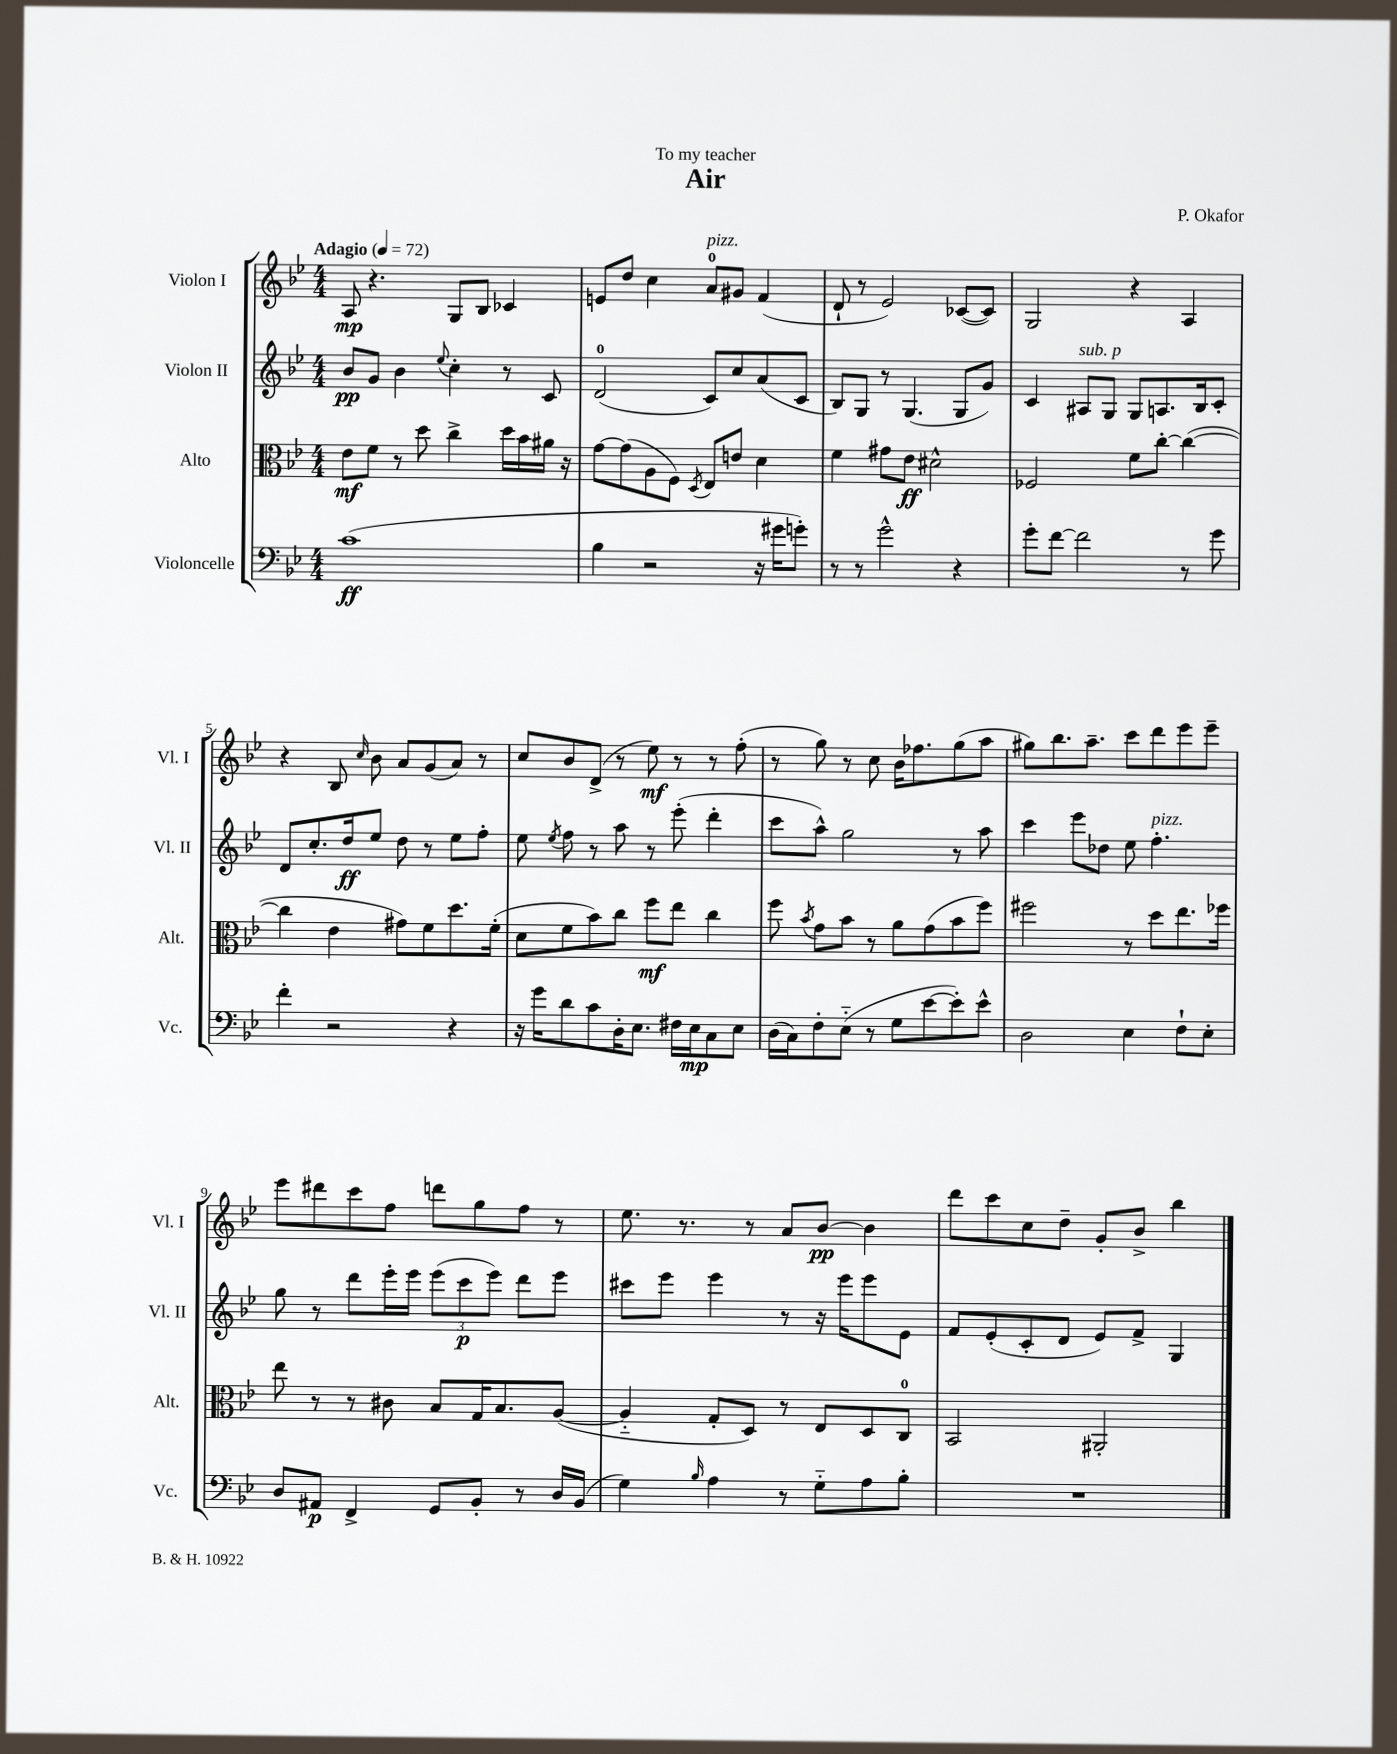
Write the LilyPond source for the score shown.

\header { title = "Air" composer = "P. Okafor" dedication = "To my teacher" }
<<
\new StaffGroup <<
\new Staff = "s0" \with { instrumentName = "Violon I" shortInstrumentName = "Vl. I" } {
    \clef treble \key bes \major \numericTimeSignature \time 4/4 \tempo "Adagio" 4 = 72
    \autoBeamOff a8\mp r4. g8[ bes8] ces'4 |
    e'8[ d''8] c''4 a'8[-0^\markup { \italic "pizz." } gis'8] f'4( |
    d'8-! r8 ees'2) ces'8[~( ces'8]) |
    g2 r4 a4 |
    r4 bes8 \grace { c''16 } bes'8 a'8[ g'8( a'8]) r8 |
    c''8[ bes'8 d'8]->( r8 ees''8\mf) r8 r8 f''8-.( |
    r8 g''8) r8 c''8 bes'16[ fes''8. g''8( a''8] |
    gis''8[) bes''8. a''8.]-- c'''8[ d'''8 ees'''8 ees'''8]-- |
    ees'''8[ dis'''8 c'''8 f''8] d'''8[ g''8 f''8] r8 |
    ees''8. r8. r8 a'8[ bes'8]~\pp bes'4 |
    d'''8[ c'''8 c''8 d''8]-- g'8[-. bes'8]-> bes''4 \bar "|." |
}
\new Staff = "s1" \with { instrumentName = "Violon II" shortInstrumentName = "Vl. II" } {
    \clef treble \key bes \major \numericTimeSignature \time 4/4
    \autoBeamOff bes'8[\pp g'8] bes'4 \appoggiatura { ees''8 } c''4-. r8 c'8 |
    d'2-0( c'8[) c''8 a'8( c'8] |
    bes8[) g8] r8 g4.( g8[ g'8]) |
    c'4 ais8[^\markup { \italic "sub. p" } g8] g8[ a8. bes16 c'8]-. |
    d'8[ c''8.-. d''16\ff ees''8] d''8 r8 ees''8[ f''8]-. |
    ees''8 \acciaccatura { ees''8 } f''8 r8 a''8 r8 ees'''8-.( d'''4-. |
    c'''8[ a''8]-^) g''2 r8 a''8 |
    c'''4 ees'''8[ des''8] ees''8 f''4.-.^\markup { \italic "pizz." } |
    g''8 r8 d'''8[ ees'''16-. ees'''16] \tuplet 3/2 { ees'''8[( c'''8\p ees'''8]) } d'''8[ ees'''8] |
    cis'''8[ ees'''8] ees'''4 r8 r16 ees'''16[ ees'''8 ees'8] |
    f'8[ ees'8-.( c'8-. d'8] ees'8[) f'8]-> g4 \bar "|." |
}
\new Staff = "s2" \with { instrumentName = "Alto" shortInstrumentName = "Alt." } {
    \clef alto \key bes \major \numericTimeSignature \time 4/4
    \autoBeamOff ees'8[\mf f'8] r8 d''8 c''4-> d''16[ bes'16 ais'16] r16 |
    g'8[~ g'8( a8 f8]) \acciaccatura { d8 } ees8[ e'8] d'4 |
    f'4 gis'8[ ees'8]\ff dis'2-^ |
    fes2 f'8[ c''8]~-. c''4~( |
    c''4 ees'4 gis'8[) f'8 d''8. f'16]-.( |
    d'8[ f'8 bes'8) c''8] f''8[\mf ees''8] c''4 |
    f''8 \acciaccatura { bes'8 } g'8[ bes'8] r8 a'8[ g'8( bes'8 f''8]) |
    fis''2 r8 d''8[ ees''8. fes''16] |
    ees''8 r8 r8 cis'8 bes8[ g16 bes8. a8]~( |
    a4-_ g8[-. d8]) r8 ees8[ d8 c8]-0 |
    bes,2 ais,2-. \bar "|." |
}
\new Staff = "s3" \with { instrumentName = "Violoncelle" shortInstrumentName = "Vc." } {
    \clef bass \key bes \major \numericTimeSignature \time 4/4
    \autoBeamOff c'1\ff( |
    bes4 r2 r16 gis'16[ g'8]-.) |
    r8 r8 g'2-^ r4 |
    g'8[-. f'8]~ f'2 r8 g'8 |
    f'4-. r2 r4 |
    r16 g'16[ d'8 c'8 d16-. ees8.] fis16[ ees16\mp c8 ees8] |
    d16[( c16) f8-. ees8]-_( r8 g8[ ees'8~ ees'8-.) ees'8]-^ |
    d2 ees4 f8[-! ees8]-. |
    d8[ ais,8]\p f,4-> g,8[ bes,8]-. r8 d16[ bes,16]( |
    g4) \grace { bes16 } a4 r8 g8[-_ a8 bes8]-. |
    R1 \bar "|." |
}
>>
>>
